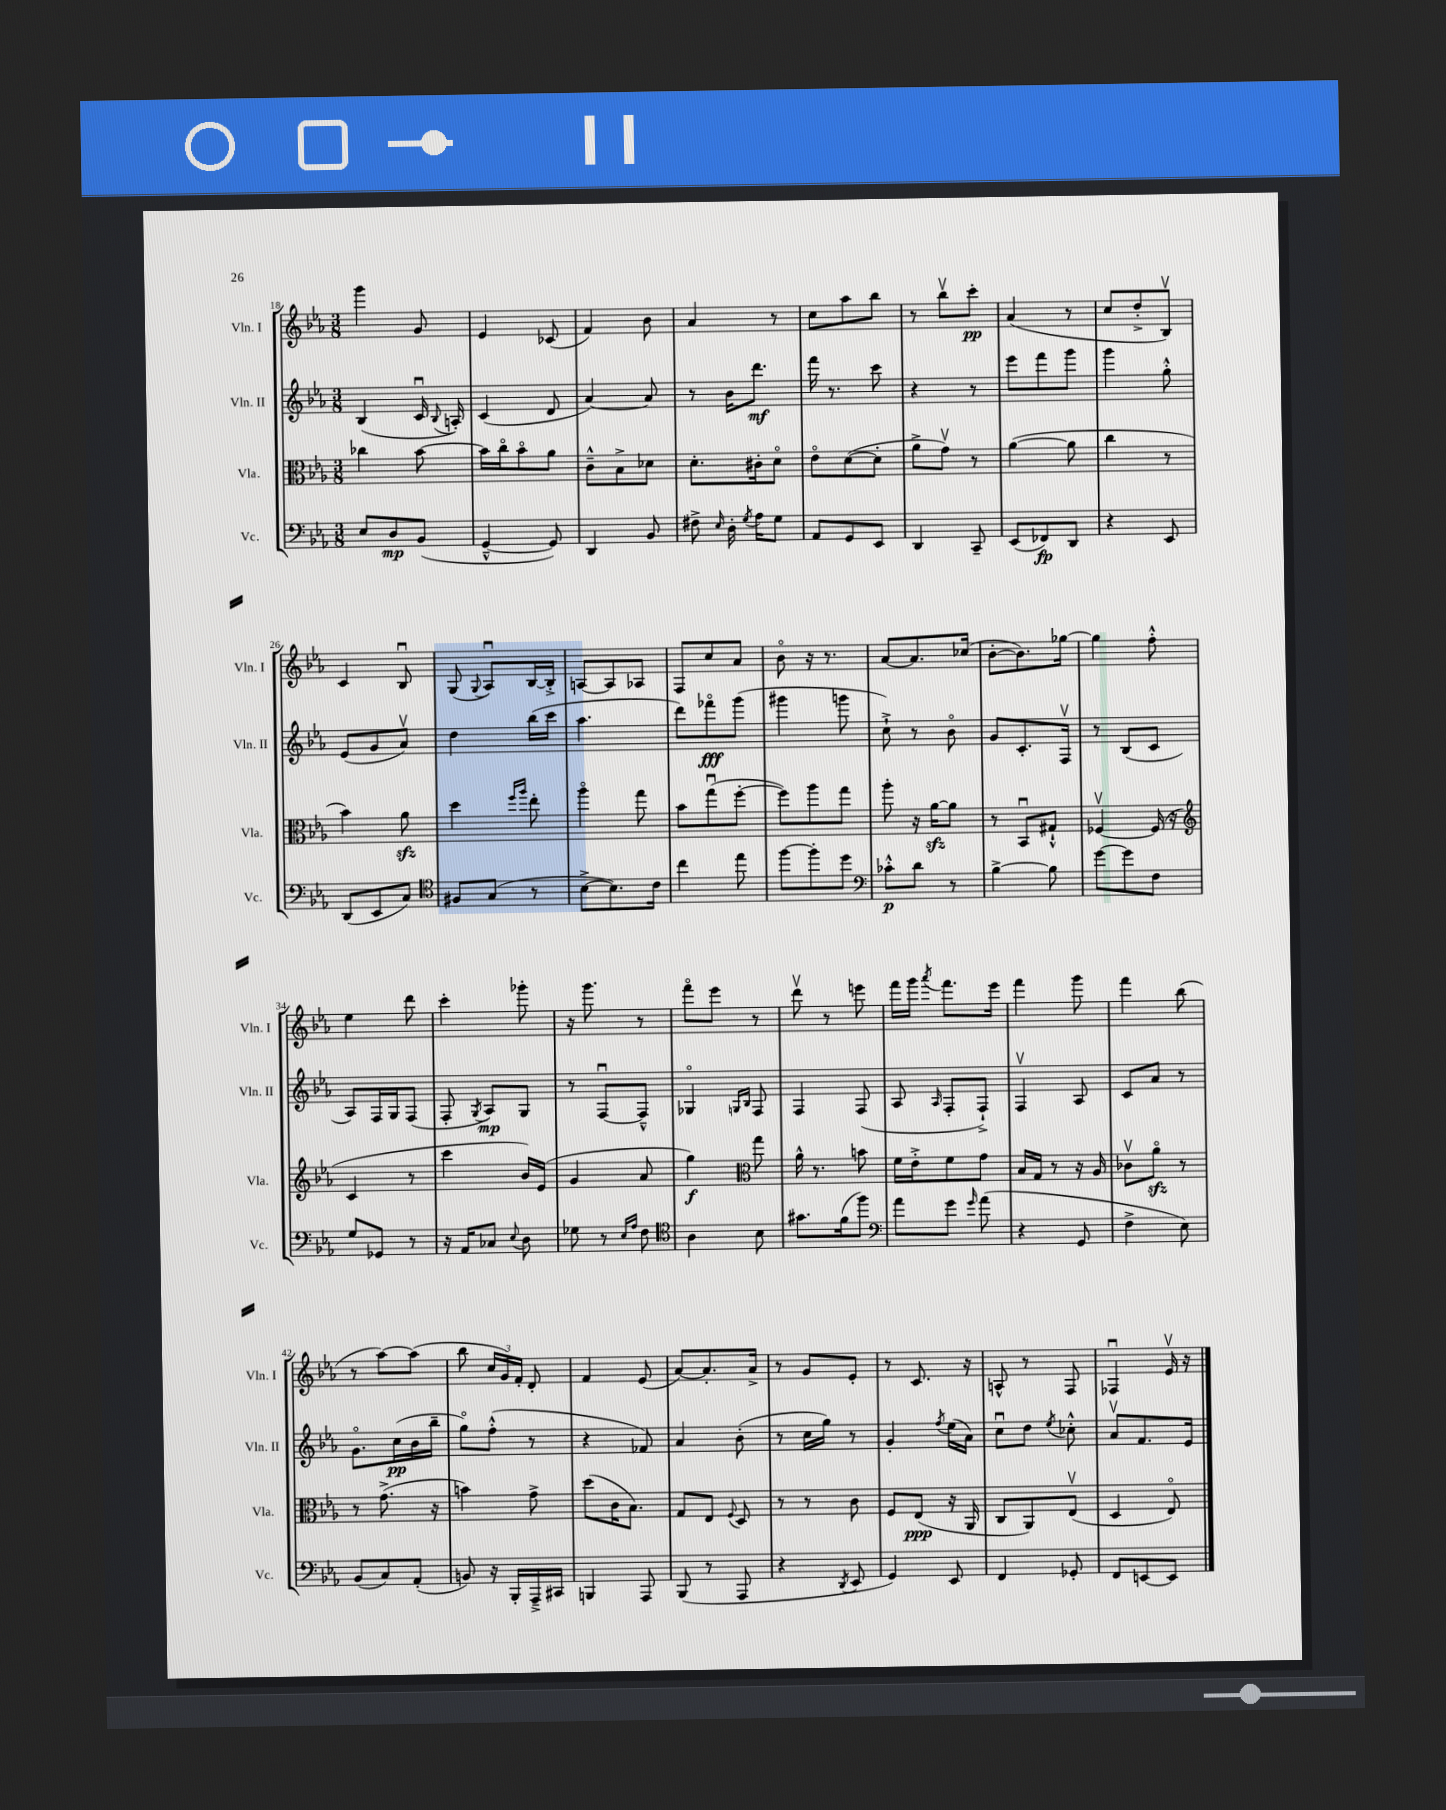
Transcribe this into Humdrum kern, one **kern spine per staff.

**kern	**kern	**kern	**kern
*staff4	*staff3	*staff2	*staff1
*clefF4	*clefC3	*clefG2	*clefG2
*k[b-e-a-]	*k[b-e-a-]	*k[b-e-a-]	*k[b-e-a-]
*M3/8	*M3/8	*M3/8	*M3/8
8E-/L	4cc-\	(4B-/	4ggg\
8D/	.	.	.
(8BB-/J	[8b-\	16cu/	8g/
.	.	8qqB-/	.
.	.	16A'/)	.
=	=	=	=
[4GG~^^/	16b-\]LL	(4c/	4e-/
.	16cco\J	.	.
.	8b-o\	.	.
8GG/])	8a-\J	8d/	(8c-/
=	=	=	=
4DD/	8c~^^\L	[4a-/)	4f/)
.	8B-^\	.	.
8BB-/	8d-\J	8a-/]	8b-\
=	=	=	=
8F#^\	8.d'\L	8r	4a-/
16qqE-/	.	.	.
16D'\	.	16b-\LK	.
8qG/	.	.	.
16A-\LK	16c#'\k	8.ddd\J	.
8G\J	8do\J	.	8r
=	=	=	=
8AA-/L	8e-o\L	16fff\	8cc\L
.	.	8.r	.
8GG/	([8d\	.	8aa-\
8EE-/J	8d'\]J	8ccc\	8bb-\J
=	=	=	=
4DD/	8a-^\L	4r	8r
.	8gv\J)	.	8bb-v\L
8CC~/	8r	8r	8ccc'\J
=	=	=	=
(8EE-/L	([4a-\	8eee-\L	(4a-/
8FF-/)	.	8fff\	.
8DD/J	8a-\]	8ggg\J	8r
=	=	=	=
4r	4cc\	4ggg\	8cc/L
.	.	.	8dd'^/
8EE-/	8r	8gg'^^\	8B-v/J)
=	=	=	=
(8DD/L	4b-\)	(8e-/L	4c/
8EE-/	.	8g/	.
8C/J)	8a-\	8a-v/J)	8B-u/
=	=	=	=
*clefC4	*	*	*
8F#/L	4dd\	4dd\	(8G/
.	.	.	8qqG/
(8G/J	.	.	8A-u/L)
.	16qqff/LL	.	.
.	16qqaa-/JJ	.	.
8r	8ee-'\	(16bb-\LL	[16B-/L
.	.	16ccc\JJ	16B-'^/]JJ
=	=	=	=
[8B-^\L	4aa-o\	4.aa-\	[8A/L
8.B-\])	.	.	8A/]
.	8gg\	.	8A-/J
16c\Jk	.	.	.
=	=	=	=
4cc\	8b-\L	8ddd\L)	8F/L
.	(8ggu\	8fff-o\	8cc/
8ee-\	[8ff'\J	(8ggg\J	8a-/J
=	=	=	=
[8ff\L	8ff\]L)	4ggg#\	8b-o\
8ff'\]	8aa-\	.	16r
.	.	.	8.r
8dd\J	8gg\J	8ggg\	.
=	=	=	=
*clefF4	*	*	*
8c-'^^\L	8aa-'\	8cc`^\)	[8a-/L
8d\J	16r	8r	8.a-/]
.	[16a-\LK	.	.
8r	8a-\]J	8b-o\	.
.	.	.	(16cc-/Jk
=	=	=	=
[4B-^\	8r	8g/L	[8b-'\L
.	8BB-u/L	8.c'/	8.b-\])
8B-\]	8G#`^^/J	.	.
.	.	16Fv/Jk	[16gg-\Jk
=	=	=	=
[8g\L	[4F-v/	8r	4gg-\]
8g\]	.	(8B-/L	.
8F\J	(16F-/]	8c/J	8ff'^^\
.	16r	.	.
=	=	=	=
*	*clefG2	*	*
8G/L	4c/	8A-/L)	4ee-\
8GG-/J	.	16F/L	.
.	.	16G/J	.
8r	8r	(8F/J	8ddd\
=	=	=	=
16r	4ccc\	8F'/	4ccc'\
16AA-/LK	.	.	.
.	.	8qG/	.
8C-/J	.	8A-/L)	.
8qqE-/	.	.	.
8D\	16b-/LL)	8G/J	8ggg-'\
.	(16e-/JJ	.	.
=	=	=	=
8G-\	4g/	8r	16r
.	.	.	8.ggg\
8r	.	[8Fu/L	.
16qqE-/LL	.	.	.
16qqA-/JJ	.	.	.
8F\	8a-/	8F~^^/]J	8r
=	=	=	=
*clefC4	*	*	*
4A-\	4gg\)	4G-o/	8fffo\L
.	.	.	8eee-\J
*	*clefC3	*	*
.	.	16qqG/LL	.
.	.	16qqB-/JJ	.
8B-\	8gg\	8F/	8r
=	=	=	=
8.g#\L	16a-^^\	4F/	8dddv\
.	8.r	.	.
.	.	.	8r
(16f\k	.	.	.
8ff\J)	8b\	(8F/	8eee\
=	=	=	=
*clefF4	*	*	*
8a-\L	16f\LL	8A-/	16fff\LL
.	16e-'^\J	.	16ggg\JJ
.	.	16qqA-/	8qaaa-/
8g\J	8f\	8F'/L	8.fff\L
16qqg/	.	.	.
(8a-\	8g\J	8F`^/J)	.
.	.	.	16eee-\Jk
=	=	=	=
4r	16B-/LL	4Fv/	4fff\
.	16G/JJ	.	.
.	8r	.	.
8GG/	16r	8A-/	8ggg\
.	16A-/	.	.
=	=	=	=
4F^\	8c-v\L	8c/L	4fff\
.	8a-o\J	8a-/J	.
8E-\)	8r	8r	(8bb-\
=	=	=	=
(8BB-/L	8r	8.go\L	8r
8C/)	(8.g^\	.	[8aa-\L)
.	.	(16cc\L	.
(8AA-'/J	.	16b-\	(8aa-\]J
.	16r	16bb-~\JJ	.
=	=	=	=
8BB/)	4b\)	8ggo\L)	8bb-\
16r	.	(8ff'^^\J	24cc/LL
.	.	.	24g/)
16BBB-'/LL	.	.	.
.	.	.	24f'/JJ
16AAA-~^/	8g^\	8r	8d'/
16CC#/JJ	.	.	.
=	=	=	=
4BBB/	(8dd\L	4r	4f/
.	16c\K	.	.
.	8.B-\J)	.	.
8AAA-/	.	8f-/)	(8e-/
=	=	=	=
(8BBB-/	8G/L	4a-/	[8a-/L)
8r	8E-/J	.	8.a-'/]
.	8qqF/	.	.
8AAA-/	8D/	(8b-'\	.
.	.	.	16a-^/Jk
=	=	=	=
4r	8r	8r	8r
.	8r	16cc\LL	8g/L
.	.	16gg\JJ)	.
8qDD/	.	.	.
8EE-/	8c\	8r	8e-'/J
=	=	=	=
4GG/)	8F/L	4g'/	8r
.	(8E-/J	.	8.c/
.	.	8qff/	.
8EE-/	16r	(16ee-\LL	.
.	16AA-/	16a-\JJ)	16r
=	=	=	=
4FF/	8C/L	8ccu\L	8A^^/
.	8AA-/)	8dd\J	8r
.	.	8qee-/	.
8GG-'/	(8E-v/J	8cc-'^^\	8F/
=	=	=	=
8FF/L	4D/	8a-v/L	4F-u/
[8EE/	.	8.f/	.
8EE/]J	8E-o/)	.	16e-v/
.	.	16e-/Jk	16r
==	==	==	==
*-	*-	*-	*-
